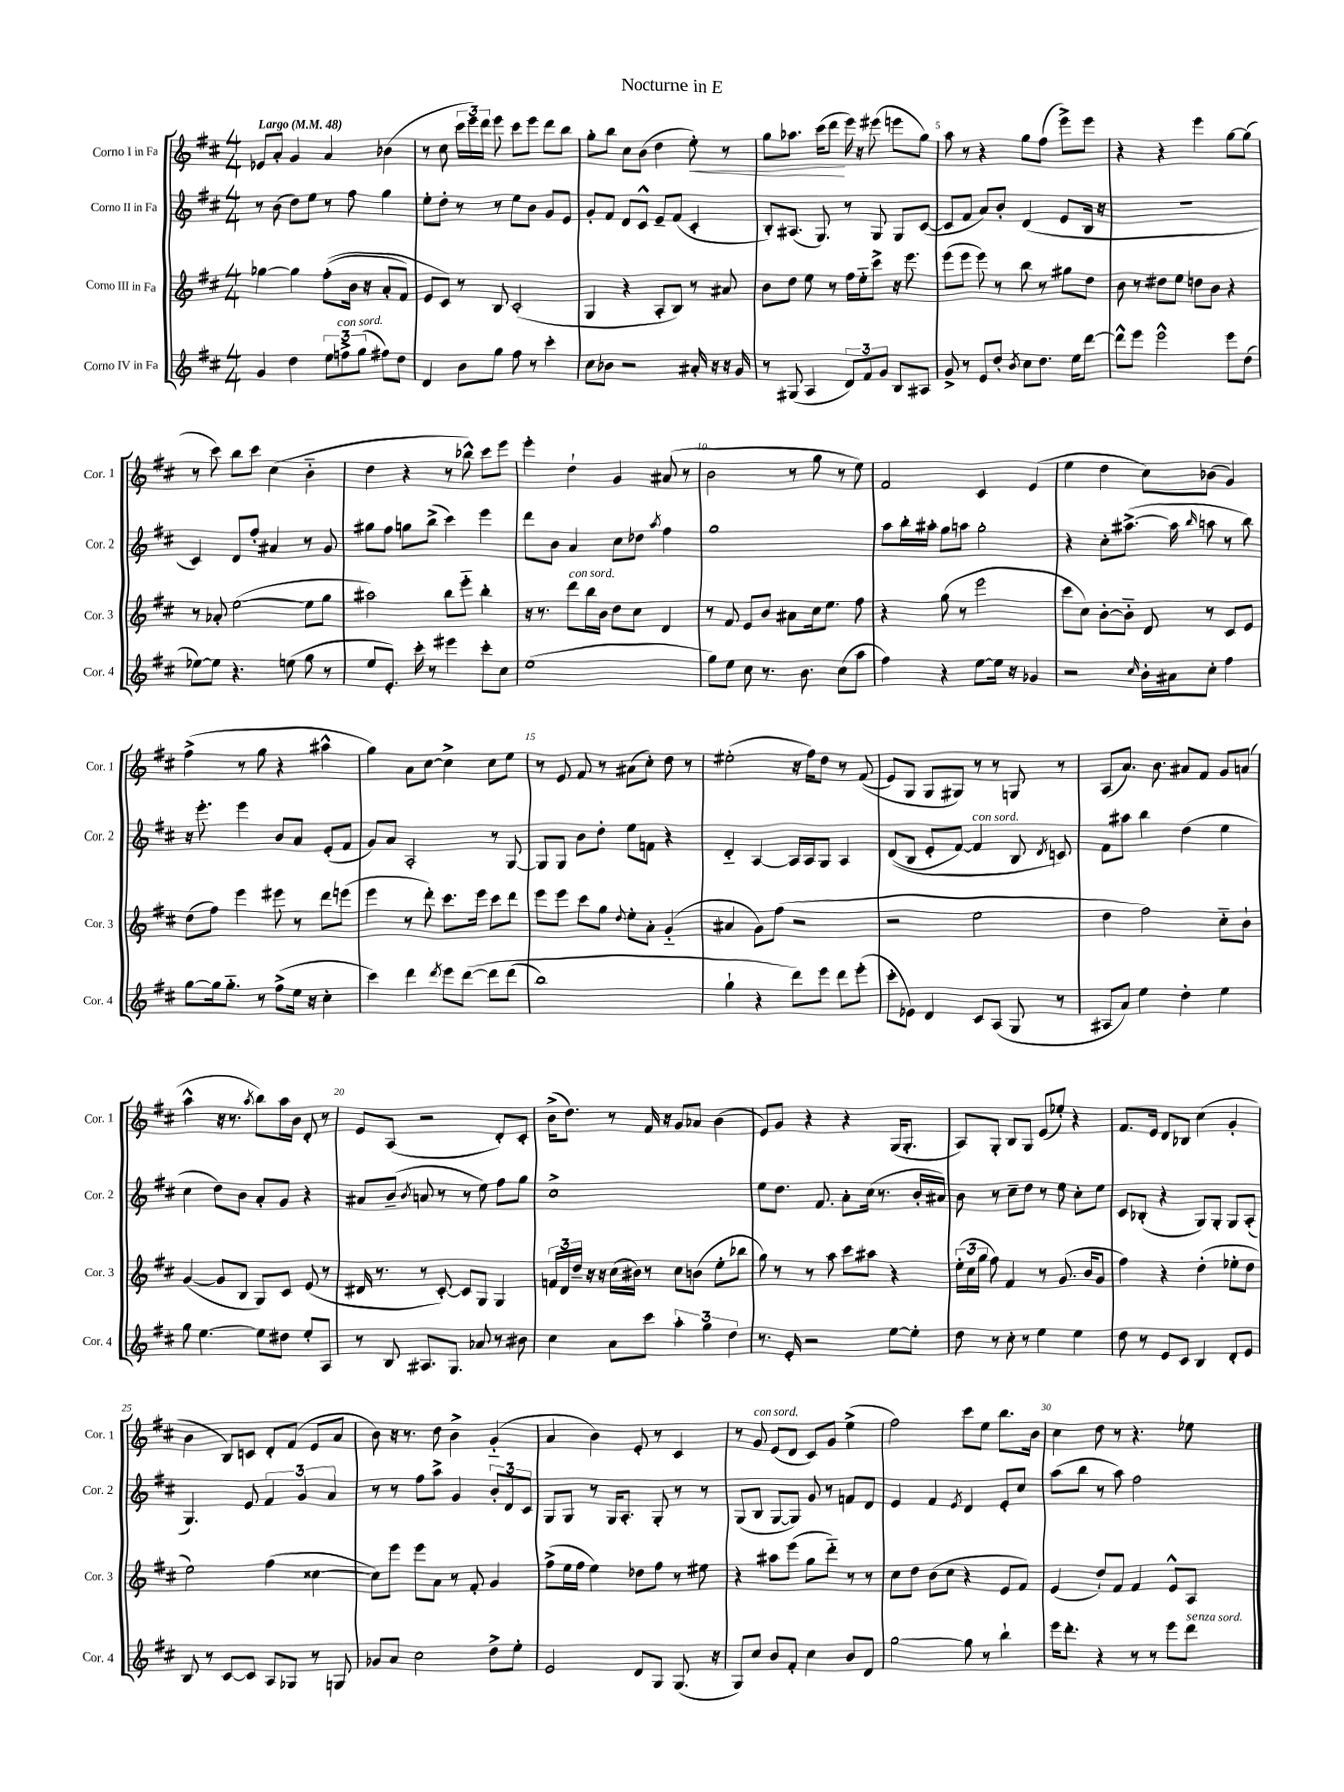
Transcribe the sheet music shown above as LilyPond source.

\header { title = "Nocturne in E" }
<<
\new StaffGroup <<
\new Staff = "s0" \with { instrumentName = "Corno I in Fa" shortInstrumentName = "Cor. 1" } {
    \clef treble \key d \major \numericTimeSignature \time 4/4 \tempo "Largo" 4 = 48
    \autoBeamOff ees'8[ a'8]-. g'4 a'4 bes'4( |
    r8 cis''8 \tuplet 3/2 { cis'''16[ e'''16) d'''16] } e'''8 cis'''8[ e'''8] d'''8[ b''8] |
    g''8[-. b''8] cis''8[ b'8]( d''4 e''8-.\<) r8 |
    g''8[ aes''8.] cis'''16[( d'''8]\! e'''16) r16 eis'''8( e'''8[ g''8]) |
    a''8 r8 r4 g''8[ fis''8]( e'''8[->) e'''8] |
    r4 r4 e'''4 g''8[~ g''8]( |
    r8 cis'''8) b''8[ cis'''8] cis''4( b'4-_ |
    d''4 r4 r8 bes''8-^) cis'''8[ e'''8] |
    e'''4-. d''4-! g'4 ais'8( r8 |
    b'2 r8 g''8 r8 e''8) |
    fis'2 cis'4 e'4( |
    e''4 d''4 cis''8[) bes'8]( g'4) |
    fis''4->( r8 g''8 r4 ais''4-^ |
    g''4) a'8[ cis''8]~ cis''4-> cis''8[ e''8] |
    r8 e'8 fis'8 r8 ais'8[( cis''8]-.) d''8 r8 |
    eis''2-.( r16 fis''16[) d''8] r8 fis'8(\( |
    e'8[) g8] g8[ gis8]\) r8 r8 g8 r8 |
    a8[( a'8.]) b'8. ais'8[ fis'8] g'8[ a'8]( |
    a''4-^ r16 r8. \acciaccatura { a''8 } b''8[) a''16 b'16] d'8-. r8 |
    e'8[ a8]( r2 d'8[-.) cis'8]-. |
    b'16[->( d''8.]) r8 fis'16 r16 g'8[ aes'8] b'4( |
    e'8[) g'8] r4 r4 g16[( g8.]-. |
    a8[) g8]-. b8[ g8] e'8[( ees''8]-.) r4 |
    fis'8.[ e'16] d'8[ bes8] cis''4( g'4-. |
    b'4 b8[) c'8] d'8[-. fis'8]( e'8[ a'8] |
    b'8) r16 r8. d''8 b'4-> g'4-_( |
    a'4 b'4) e'8-. r8 cis'4 |
    r8 g'8^\markup { \italic "con sord." } e'8[( d'8] cis'8[) g'8] e''4->( |
    fis''2) cis'''8[ e''8] b''8.[ b'16] |
    cis''4 d''8 r8 r4. ees''8 \bar "|." |
}
\new Staff = "s1" \with { instrumentName = "Corno II in Fa" shortInstrumentName = "Cor. 2" } {
    \clef treble \key d \major \numericTimeSignature \time 4/4
    \autoBeamOff r8 b'8( d''8[) e''8] r8 fis''8 g''4 |
    e''8[-. d''8]-. r8 r8 e''8[ b'8] g'8[ e'8] |
    g'8[-. fis'8] d'8[ cis'8]-^ e'8[-- fis'8]( cis'4-. |
    b8[-.) ais8.]( g8.) r8 g8 g8[ cis'8]~( |
    cis'8[ fis'8] a'8[) b'8]-. d'4( e'8[ b16] r16 |
    r1 |
    cis'4) d'8[ fis''8]-. ais'4 r8 g'8 |
    gis''8[ fis''8] g''8[ b''8]->( cis'''4) e'''4 |
    d'''8[ b'8] a'4 cis''8[ des''8] \acciaccatura { a''8 } fis''4 |
    g''1 |
    a''8[ b''16-. ais''16]-. g''8[ a''8] g''2-. |
    r4 cis''8[-. ais''8.]~->( ais''16 \grace { b''16 } a''8 r8 b''8) |
    r16 e'''8.-. e'''4 b'8[ a'8] e'8[-.( fis'8] |
    g'8[) a'8] a2-. r8 g8~ |
    g8[ g8] b'8[ d''8]-. e''8[ f'8] r4 |
    d'4-_ a4~ a16[ a16 g8] a4 |
    d'8[(\( b8] e'8[-. fis'8]~) fis'4^\markup { \italic "con sord." } b8 \acciaccatura { d'8 } c'8\) |
    fis'8[ ais''8] b''4 d''4( e''4 |
    cis''4 d''8[) b'8] a'8[-. g'8] r4 |
    ais'8[ b'8]--( \acciaccatura { b'8 } a'8 r8 r8 e''8) fis''8[ g''8] |
    cis''1-> |
    e''8[ d''8.] fis'8. a'8[-. cis''16]( r8. b'16[-. ais'16]) |
    b'8 r8 cis''8[-- d''8] r8 e''8 cis''8[-. e''8] |
    cis'8[ bes8]-.( r4 g8[) g8]-. g8[ a8]-.( |
    g4.) e'8 \tuplet 3/2 { fis'4 g'4 a'4 } |
    r8 r8 fis''8[ a''8]-> g'4 \tuplet 3/2 { b'8[-. d'8 cis'8] } |
    g8[ g8] r8 g16[ a8.]-. g8-. r8 r8 |
    g8[( b8] g8[~ g8]) g'8 r8 f'8[ d'8] |
    e'4 fis'4 \acciaccatura { e'8 } d'4 e'8[-. cis''8] |
    a''8[( b''8] r8 a''8) fis''2 \bar "|." |
}
\new Staff = "s2" \with { instrumentName = "Corno III in Fa" shortInstrumentName = "Cor. 3" } {
    \clef treble \key d \major \numericTimeSignature \time 4/4
    \autoBeamOff ges''4~ ges''4 fis''8[-.(\( b'16] r16 a'8[-. fis'8]) |
    e'8[ cis'8]\) r8 b8 cis'2-.( |
    g4 r4 a8[-. b8]) r8 ais'8 |
    b'8[ d''8] e''8 r8 fis''16[ e''16-_ cis'''8]-> r16 e'''8. |
    e'''8[( e'''8] e'''8) r8 b''8 r8 gis''8[ d''8] |
    b'8 r8 dis''8[ e''8] d''8[ b'8] r4 |
    r8 aes'8-. e''2~( e''8[ g''8] |
    ais''2) b''8[ e'''8]-_ b''4-. |
    r16 r8. d'''8[^\markup { \italic "con sord." } b''16 b'16] d''8[ cis''8] d'4 |
    r8 fis'8 e'8[ b'8] ais'8[ cis''16 e''8.] fis''8 |
    r4 g''8( r8 e'''2 |
    cis'''8[ cis''8]) b'8[~-. b'8]-_ d'8 r8 cis'8[ e'8] |
    d''8[( fis''8]) e'''4 eis'''8 r8 d'''8[ e'''8]( |
    e'''4 r8 d'''8-.) cis'''8.[ e'''16] cis'''8[ d'''8] |
    e'''8[ e'''8] cis'''8[ g''8] \appoggiatura { d''8 } e''8[-. a'8]-. g'4-_( |
    ais'4 g'8[) fis''8]( r2 |
    r2 e''2 |
    d''4 fis''2) cis''8[-_ b'8]-! |
    g'4~( g'8[ b8] g8[) cis'8] e'8( r8 |
    dis'16 r8. r8 cis'8~-.) cis'8[ g8] g4 |
    \tuplet 3/2 { f'16[ d'16 d''16]-- } r16 r16 cis''16[( bis'16]) r8 cis''8[ b'8]( e''8[-. bes''8] |
    g''8) r8 r8 a''8 cis'''8[ ais''8] r4 |
    \tuplet 3/2 { e''16[-.( cis''16 g''16] } fis''8) fis'4 r8 g'8.( b'16[ g'8] |
    fis''4) r4 d''4-.( ees''8[-. d''8] |
    e''2) fis''4( cisis''4~ |
    cisis''8[) e'''8] e'''8[ a'8] r8 fis'8-. g'4 |
    fis''8[->( e''16 fis''16] e''4) des''8[ fis''8] r8 eis''8 |
    r4 ais''8[ e'''8]( g''8[ d'''8]-_) r8 r8 |
    cis''8[ d''8] b'8[( cis''8] r4 e'8[ fis'8]) |
    e'4( d''8[-!) fis'8] fis'4 e'8[-^ a8] \bar "|." |
}
\new Staff = "s3" \with { instrumentName = "Corno IV in Fa" shortInstrumentName = "Cor. 4" } {
    \clef treble \key d \major \numericTimeSignature \time 4/4
    \autoBeamOff g'4 d''4 \tuplet 3/2 { e''8[ f''8->^\markup { \italic "con sord." } g''8]( } fis''8[) d''8] |
    d'4 b'8[ g''8] fis''8 r8 cis'''4-. |
    cis''8[ bes'8] r2 ais'16-. r16 r16 g'16 |
    r8 gis8( a4 \tuplet 3/2 { d'8[) fis'8 g'8] } b8[ ais8] |
    g'8-> r8 e'8[ d''8]-. \acciaccatura { b'8 } cis''8[ d''8.] e''16[ d'''8]~ |
    d'''8[-^ e'''8] e'''2-^ e'''8[ d''8]( |
    ees''8[~) ees''8] r4. e''8( g''8 r8 |
    e''8[ e'8.]-.) cis'''16-. r8 eis'''4 cis'''8[-. cis''8] |
    e''1( |
    g''8[) e''8] cis''8 r8. b'8. cis''8[( a''8] |
    fis''4) r4 e''8[~ e''16] r16 ges'4 |
    r2 \grace { cis''16 } b'16[-. ais'16 cis''8]-. fis''4 |
    g''8[~ g''16 g''8.]-_ r8 fis''8[->( e''16] r16 cis''4-. |
    cis'''4) d'''4 \acciaccatura { d'''8 } e'''8[ d'''8]~\( d'''8[ d'''8]( |
    b''1) |
    g''4-! r4 d'''8[\) e'''8] d'''8[ e'''8]-.( |
    cis'''8[-. ees'8]) d'4 cis'8[ a8]( g8 r8 |
    ais8[ a'8]) e''4 d''4-. e''4 |
    g''8 e''4.~ e''8[ dis''8] e''8[-. a8] |
    r8 b8 ais8.[ g8.] aes'8 r8 bis'8 |
    cis''4 a'8[ cis'''8] \tuplet 3/2 { a''4-. g''4 d''4 } |
    r8. e'16-. r2 e''8[~ e''8]-. |
    d''8 r8 cis''8-. r8 e''4 e''4 |
    d''8 r8 e'8[ cis'8] b4 d'8[-. e'8] |
    b8 r8 cis'8[~ cis'8] a8[ ges8] r8 g8 |
    ges'8[ a'8] cis''2 d''8[-> e''8]-. |
    e'2 d'8[ g8] g8.( r16 |
    g8[) cis''8] b'8[ fis'8]-. cis''4 b'8[ d'8] |
    g''2~ g''8 r8 b''4-! |
    e'''16[ d'''8.]-. r4 r8 r8 e'''8[ d'''8]^\markup { \italic "senza sord." } \bar "|." |
}
>>
>>
\layout { \context { \Score \override BarNumber.break-visibility = ##(#f #t #t) barNumberVisibility = #(every-nth-bar-number-visible 5) } }
